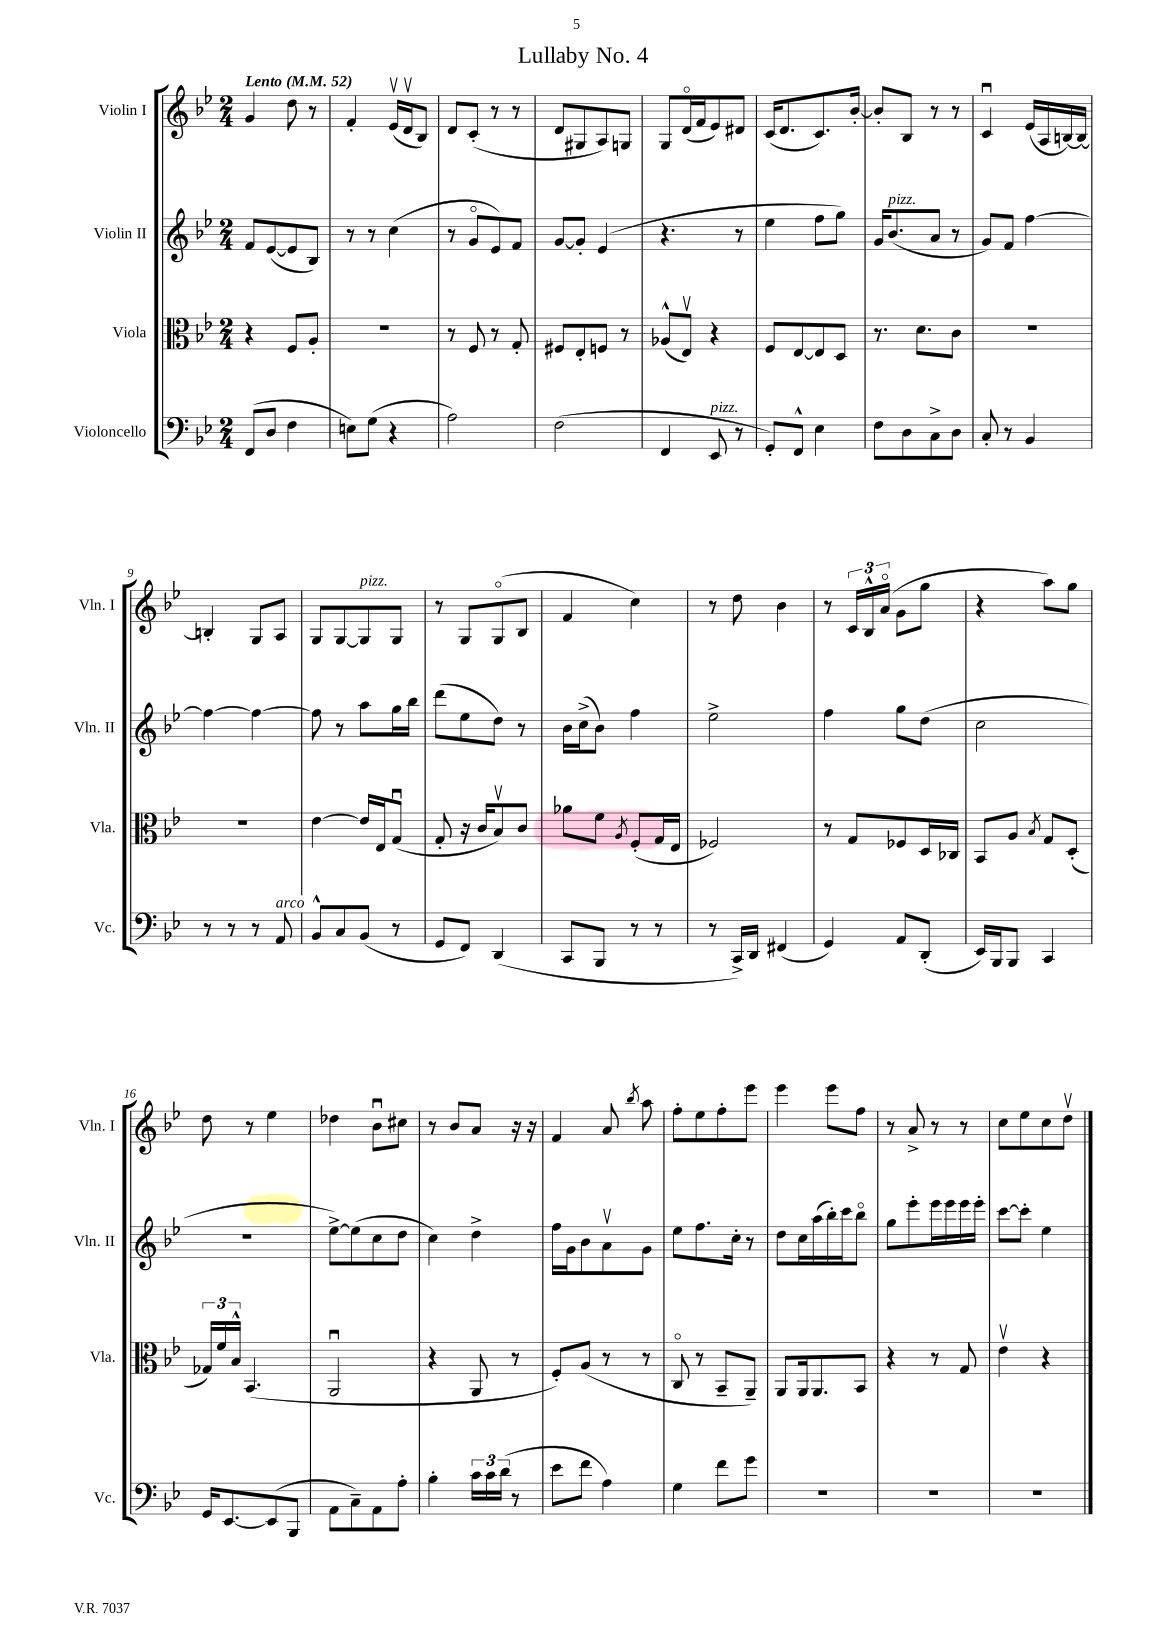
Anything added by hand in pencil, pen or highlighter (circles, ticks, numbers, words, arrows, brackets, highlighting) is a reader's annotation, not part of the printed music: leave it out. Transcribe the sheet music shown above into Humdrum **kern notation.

**kern	**kern	**kern	**kern
*staff4	*staff3	*staff2	*staff1
*clefF4	*clefC3	*clefG2	*clefG2
*k[b-e-]	*k[b-e-]	*k[b-e-]	*k[b-e-]
*M2/4	*M2/4	*M2/4	*M2/4
*MM52	*MM52	*MM52	*MM52
(8FF/L	4r	8f/L	4g/
8D/J	.	([8e-/	.
4F\	8F/L	8e-/]	8dd\
.	8A'/J	8B-/J)	8r
=	=	=	=
8E\L)	2r	8r	4f'/
(8G\J	.	8r	.
4r	.	(4cc\	(16e-v/LL
.	.	.	16dv/J
.	.	.	8B-/J)
=	=	=	=
2A\)	8r	8r	8d/L
.	8F/	8go/L	(8c'/J
.	8r	8e-/)	8r
.	8G'/	8f/J	8r
=	=	=	=
(2F\	8F#/L	[8g/L	8d/L
.	8E-'/	8g'/]J	8G#/
.	8F/J	(4e-/	8A/)
.	8r	.	8G/J
=	=	=	=
4FF/	(8A-^^/L	4.r	8G/L
.	8E-v/J)	.	(16do/L
.	.	.	16f/J
8EE-/	4r	.	8e-/)
8r	.	8r	8d#/J
=	=	=	=
8GG'/L)	8F/L	4ee-\	(16c/LK
.	.	.	8.d/
8FF^^/J	[8E-/	.	.
4E-\	8E-/]	8ff\L	8.c/)
.	8D/J	8gg\J)	.
.	.	.	[16b-'/Jk
=	=	=	=
8F\L	8.r	16g/LK	8b-'/]L
.	.	(8.b-/	.
8D\	.	.	8B-/J
.	8.d\L	.	.
8C^\	.	8a/J	8r
8D\J	8c\J	8r	8r
=	=	=	=
8C'/	2r	8g/L)	4cu/
8r	.	8f/J	.
4BB-/	.	[4ff\	(16e-/LL
.	.	.	16A/
.	.	.	[16B/)
.	.	.	16B/_JJ
=	=	=	=
8r	2r	4ff\_	4B'/]
8r	.	.	.
8r	.	4ff\_	8G/L
8AA/	.	.	8A/J
=	=	=	=
8BB-^^/L	[4e-\	8ff\]	8G/L
8C/	.	8r	[8G/
(8BB-/J	16e-/]LL	8aa\L	8G/]
.	16E-/J	.	.
8r	(8Gu/J	16gg\L	8G/J
.	.	16bb-\JJ	.
=	=	=	=
8GG/L	8G'/	(8ddd\L	8r
8FF/J)	16r	8ee-\	8G/L
.	16c/LK	.	.
(4DD/	8B-v/)	8dd\J)	(8Go/
.	8c/J	8r	8B-/J
=	=	=	=
8CC/L	8a-\L	16b-\LL	4f/
.	.	(16cc^\J	.
8BBB-/J	8f\J	8b-\J)	.
.	8qA/	.	.
8r	(8F'/L	4ff\	4cc\)
8r	16G/L	.	.
.	16E-/JJ	.	.
=	=	=	=
8r	2F-/)	2ee-^\	8r
16CC^/LL)	.	.	8dd\
16DD/JJ	.	.	.
(4FF#/	.	.	4b-\
=	=	=	=
4GG/)	8r	4ff\	8r
.	8G/L	.	24c/LL
.	.	.	24B-^^/
.	.	.	(24ao/JJ
8AA/L	8F-/	8gg\L	8g\L
(8DD'/J	16D/L	(8dd\J	8gg\J
.	16C-/JJ	.	.
=	=	=	=
16EE-/LL)	8BB-/L	2cc\	4r
16BBB-/J	.	.	.
8BBB-/J	8A/J	.	.
.	8qB-/	.	.
4CC/	8G/L	.	8aa\L)
.	(8D'/J	.	8gg\J
=	=	=	=
16GG/LK	24G-/LL)	2r	8dd\
.	24f/	.	.
[8.EE-/	.	.	.
.	24B-^^/JJ	.	.
.	(4.BB-/	.	8r
(8EE-/]	.	.	4ee-\
8BBB-/J	.	.	.
=	=	=	=
8AA\L	2AAu/	[8ee-^\L)	4dd-\
8C~\)	.	(8ee-\]	.
8AA\	.	8cc\	8b-u\L
8A'\J	.	8dd\J	8cc#\J
=	=	=	=
4B-'\	4r	4cc\)	8r
.	.	.	8b-/L
24c\LL	8AA/	4dd^\	8a/J
24c\	.	.	.
(24d\JJ	.	.	.
8r	8r	.	16r
.	.	.	16r
=	=	=	=
8e-\L	8F'/L)	16ff\LL	4f/
.	.	16g\J	.
8f\J	(8A/J	8b-\	.
4A\)	8r	8av\	8a/
.	.	.	8qbb-/
.	8r	8g\J	8aa\
=	=	=	=
4G\	8Co/	8ee-\L	8ff'\L
.	8r	8.ff\	8ee-\
8f\L	8BB-~/L	.	8ff'\
.	.	16cc'\Jk	.
8g\J	8AA~/J)	8r	8eee-\J
=	=	=	=
2r	8AA/L	8dd\L	4eee-\
.	16AA/k	16cc\L	.
.	8.AA/	(16aa\	.
.	.	16bb-'\)	8eee-\L
.	.	16ccc\J	.
.	8BB-/J	8bb-o\J	8ff\J
=	=	=	=
2r	4r	8gg\L	8r
.	.	8eee-'\	8a^/
.	8r	16eee-\L	8r
.	.	16eee-\	.
.	8G/	16eee-\	8r
.	.	16eee-'\JJ	.
=	=	=	=
2r	4e-v\	[8ccc\L	8cc\L
.	.	8ccc'\]J	8ee-\
.	4r	4ee-\	8cc\
.	.	.	8ddv\J
==	==	==	==
*-	*-	*-	*-
